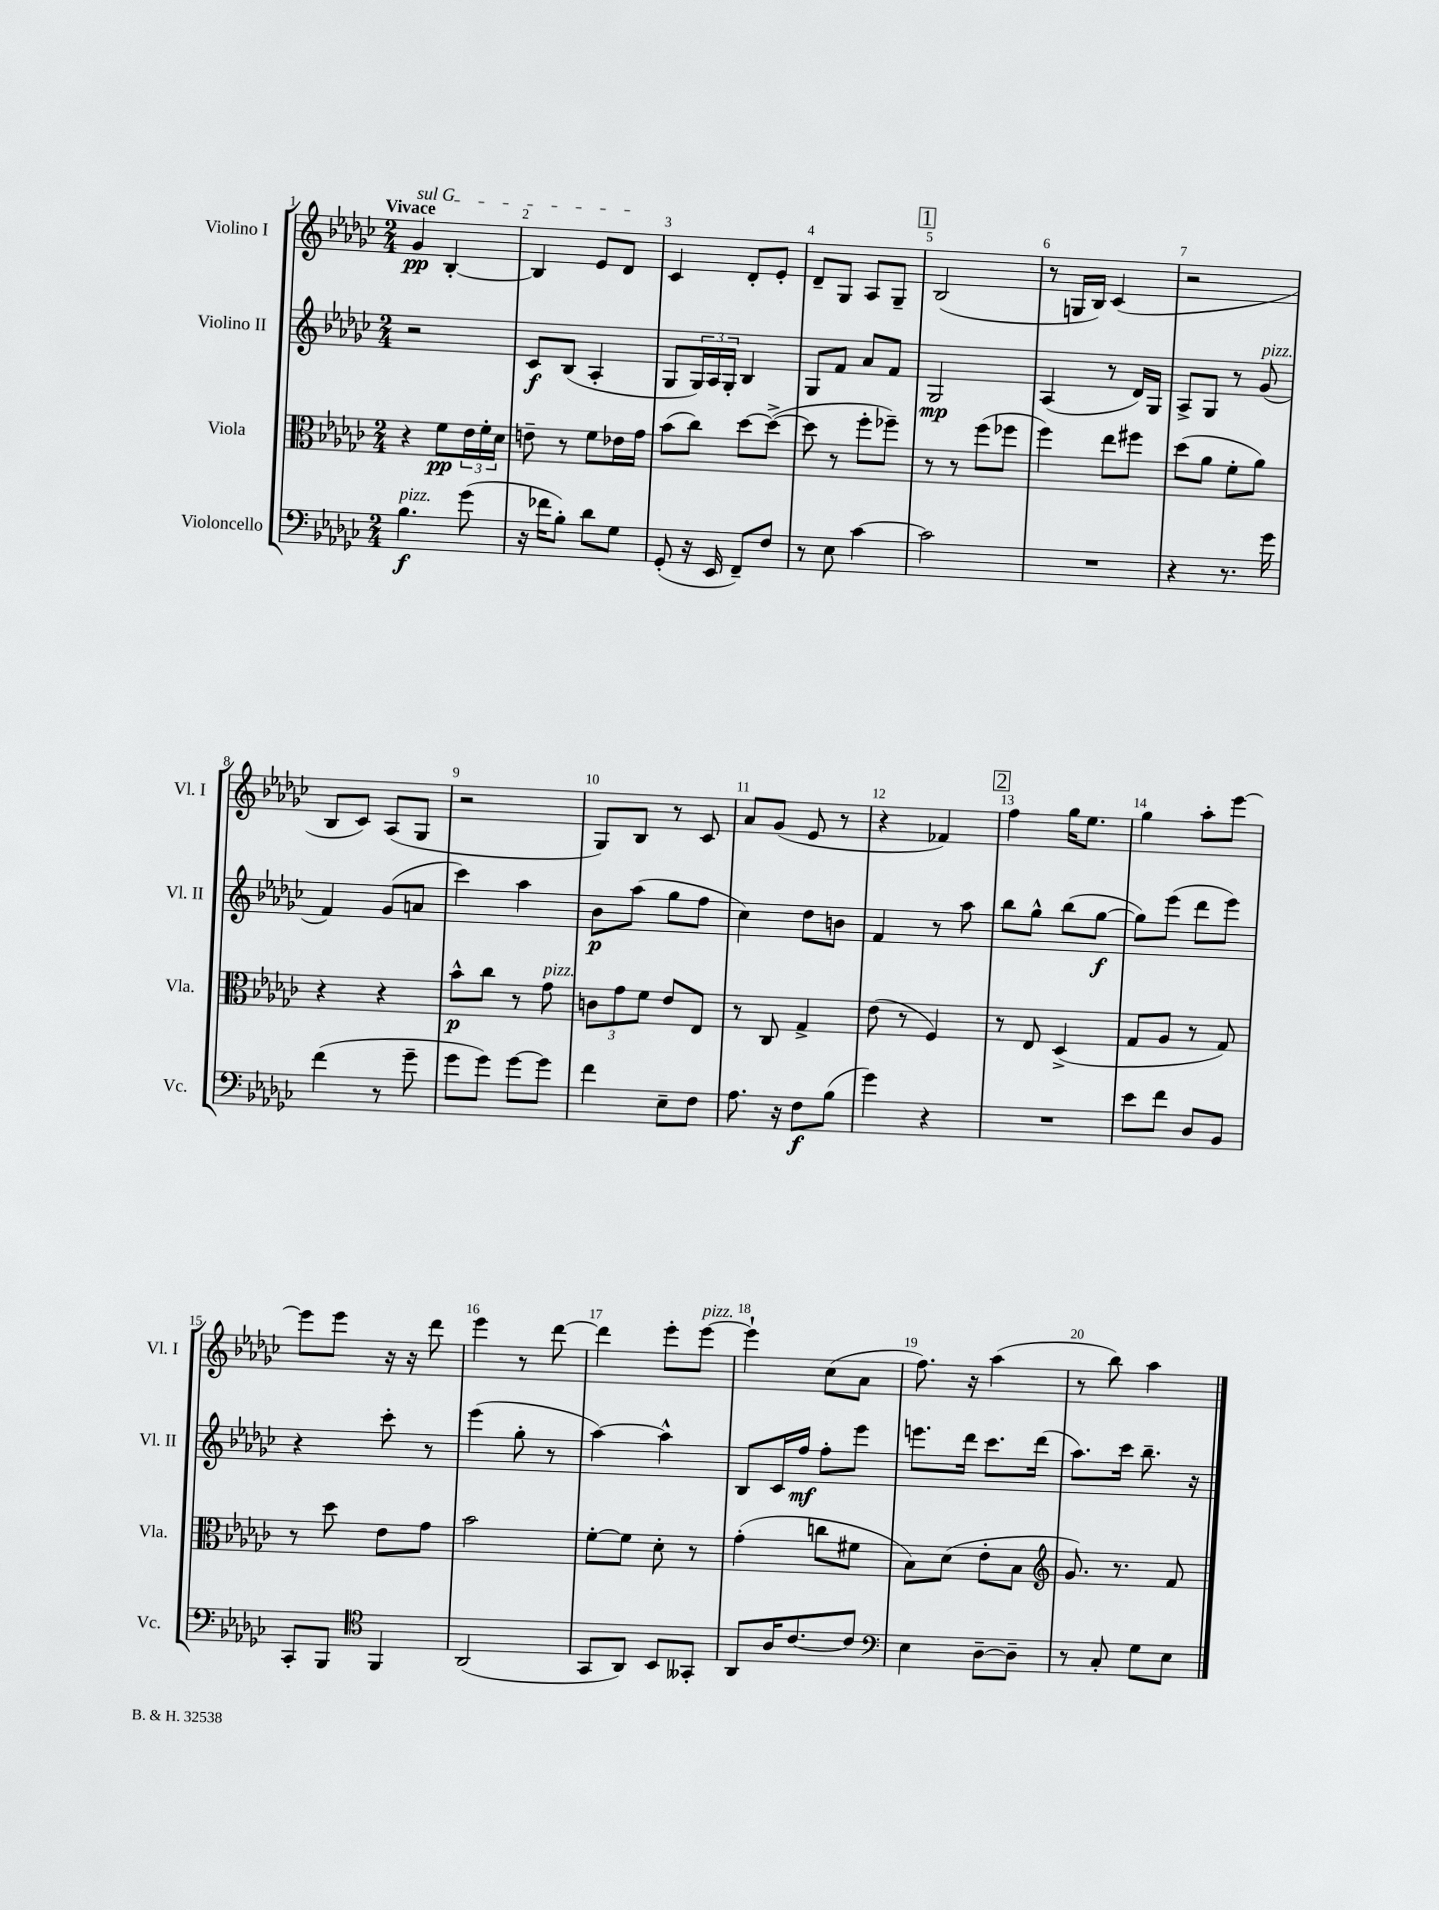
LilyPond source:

<<
\new StaffGroup <<
\new Staff = "s0" \with { instrumentName = "Violino I" shortInstrumentName = "Vl. I" } {
    \clef treble \key ges \major \numericTimeSignature \time 2/4 \tempo "Vivace"
    \once \override TextSpanner.bound-details.left.text = \markup { \italic "sul G" } ges'4\pp\startTextSpan bes4~-. |
    bes4 ees'8 des'8\stopTextSpan |
    ces'4 des'8-. ees'8-. |
    des'8-- ges8 aes8 ges8-- |
    \mark \markup { \box "1" } bes2( |
    r8 g16 bes16) ces'4( |
    r2 |
    bes8 ces'8) aes8( ges8 |
    r2 |
    ges8) bes8 r8 ces'8 |
    aes'8 ges'8( ees'8 r8 |
    r4 fes'4) |
    \mark \markup { \box "2" } f''4 ges''16 ees''8. |
    ges''4 aes''8-. ees'''8~ |
    ees'''8 ees'''8 r16 r16 des'''8 |
    ees'''4 r8 des'''8~ |
    des'''4 ees'''8-. ees'''8~^\markup { \italic "pizz." } |
    ees'''4-! ces''8( aes'8 |
    f''8.) r16 aes''4( |
    r8 bes''8) aes''4 \bar "|." |
}
\new Staff = "s1" \with { instrumentName = "Violino II" shortInstrumentName = "Vl. II" } {
    \clef treble \key ges \major \numericTimeSignature \time 2/4
    r2 |
    ces'8\f bes8( aes4-. |
    ges8 \tuplet 3/2 { ges16) aes16 ges16-. } bes4 |
    ges8 f'8 aes'8 f'8 |
    \mark \markup { \box "1" } ges2\mp |
    aes4( r8 des'16) ges16 |
    aes8-> ges8 r8 ges'8^\markup { \italic "pizz." }( |
    f'4) ges'8( a'8 |
    ces'''4) aes''4 |
    bes'8\p aes''8( ges''8 f''8 |
    ces''4) des''8 b'8 |
    f'4 r8 aes''8 |
    \mark \markup { \box "2" } bes''8 ges''8-^ bes''8( ges''8~\f |
    ges''8) ees'''8( des'''8 ees'''8) |
    r4 ces'''8-. r8 |
    ees'''4( ges''8-. r8 |
    aes''4~) aes''4-^ |
    bes8 ces'16 f''16\mf f''8-. ees'''8 |
    e'''8. des'''16 ces'''8. des'''16( |
    aes''8.) ces'''16 bes''8.-- r16 \bar "|." |
}
\new Staff = "s2" \with { instrumentName = "Viola" shortInstrumentName = "Vla." } {
    \clef alto \key ges \major \numericTimeSignature \time 2/4
    r4 f'8\pp \tuplet 3/2 { ees'16 f'16-. des'16 } |
    e'8-- r8 f'8 ees'16 ges'16 |
    bes'8( ces''8) des''8~ des''8~->( |
    des''8 r8 f''8-. fes''8--) |
    \mark \markup { \box "1" } r8 r8 f''8( fes''8 |
    f''4) ees''8 fis''8 |
    des''8( aes'8 f'8-. aes'8) |
    r4 r4 |
    bes'8-^\p ces''8 r8 ges'8^\markup { \italic "pizz." } |
    \tuplet 3/2 { c'8 ges'8 f'8 } ees'8 ees8 |
    r8 ces8 ges4-> |
    ees'8( r8 f4) |
    \mark \markup { \box "2" } r8 ees8 des4->( |
    ges8 aes8 r8 ges8) |
    r8 des''8 ees'8 ges'8 |
    bes'2 |
    f'8~-. f'8 des'8-. r8 |
    ges'4-.( c''8 fis'8 |
    bes8) des'8( ees'8-. bes8 |
    \clef treble ges'8.) r8. f'8 \bar "|." |
}
\new Staff = "s3" \with { instrumentName = "Violoncello" shortInstrumentName = "Vc." } {
    \clef bass \key ges \major \numericTimeSignature \time 2/4
    bes4.\f^\markup { \italic "pizz." } ges'8( |
    r16 fes'16 bes8-.) des'8 ges8 |
    ges,8-.( r16 ees,16 f,8--) f8 |
    r8 ees8 ces'4~ |
    \mark \markup { \box "1" } ces'2 |
    R2 |
    r4 r8. ges'16 |
    f'4( r8 ges'8-- |
    ges'8 ges'8) ges'8~ ges'8 |
    f'4 ees8-- f8 |
    aes8. r16 f8\f bes8( |
    ges'4) r4 |
    \mark \markup { \box "2" } R2 |
    ees'8 f'8 des8 bes,8 |
    ces,8-. bes,,8 \clef tenor f,4 |
    aes,2( |
    ges,8 aes,8) bes,8 geses,8-. |
    aes,8 aes16 ces'8.~ ces'8 |
    \clef bass ees4 des8~-- des8-- |
    r8 ces8-. ges8 ees8 \bar "|." |
}
>>
>>
\layout { \context { \Score \override BarNumber.break-visibility = ##(#f #t #t) barNumberVisibility = #all-bar-numbers-visible } }
